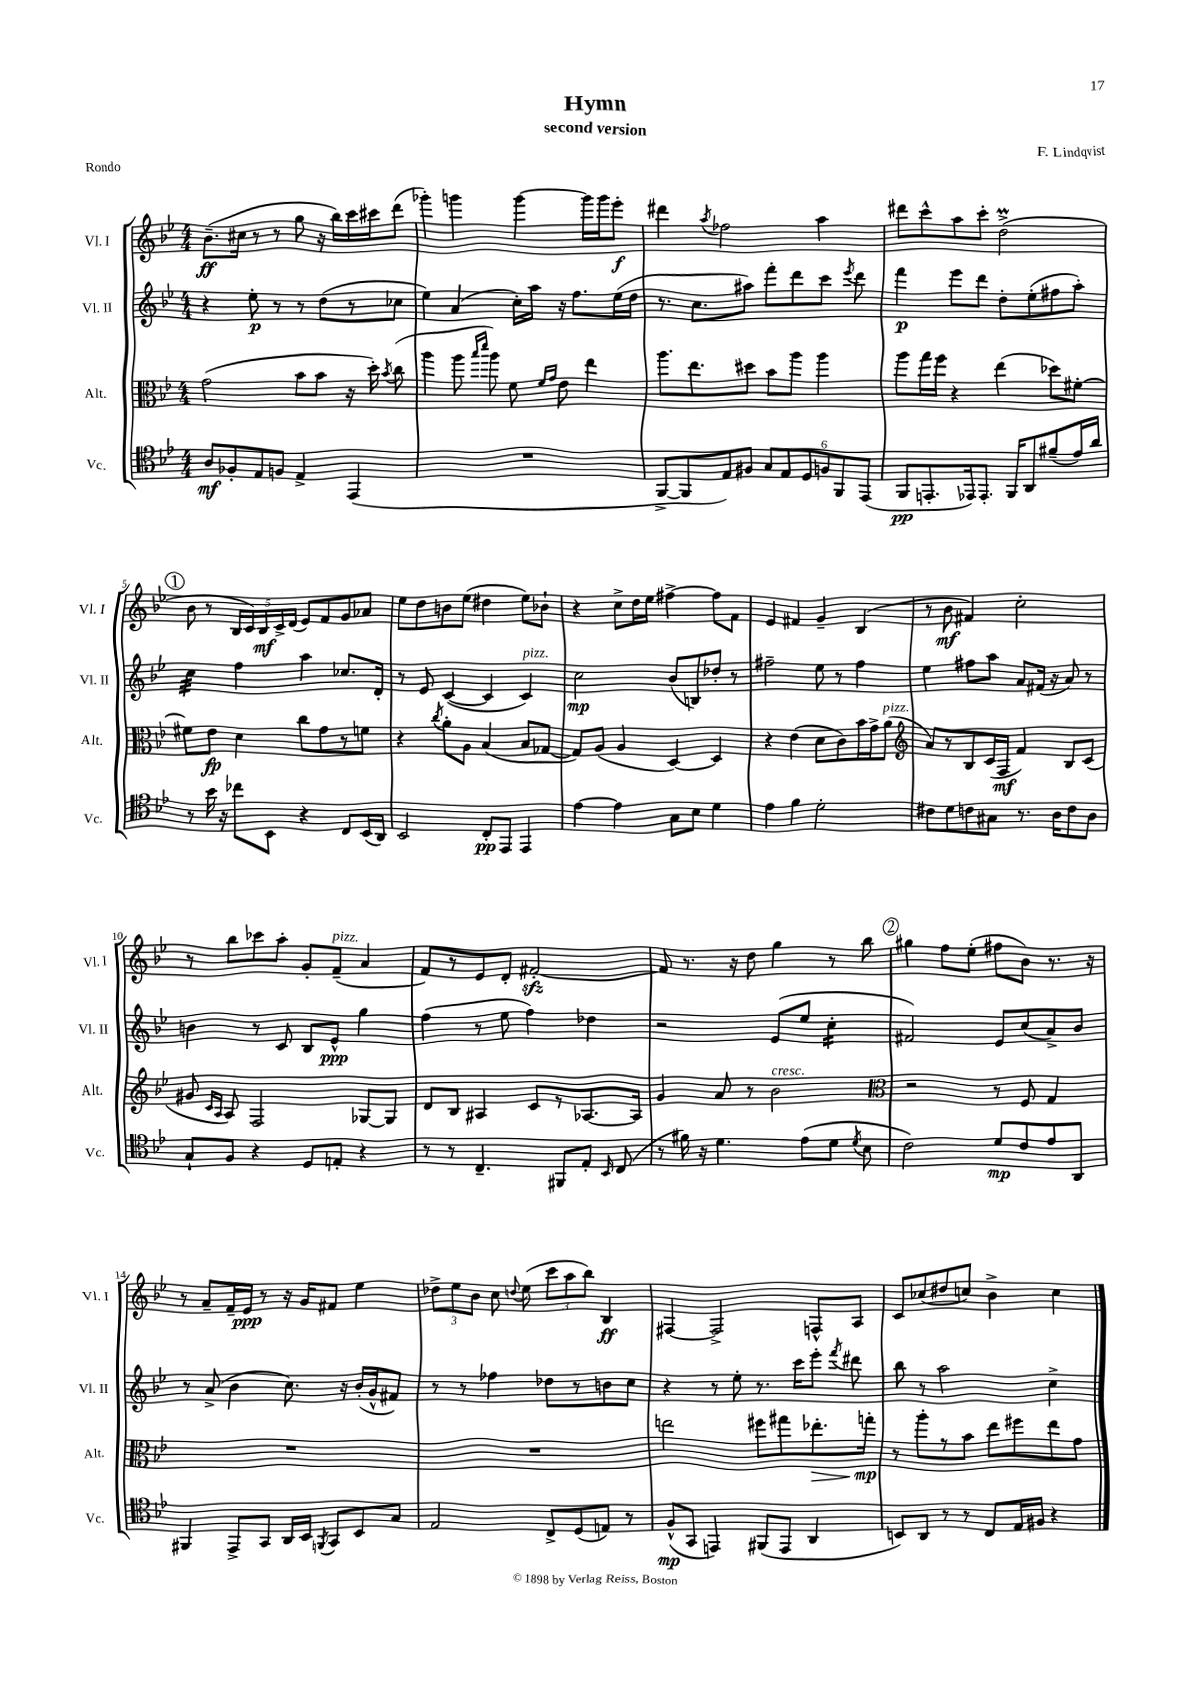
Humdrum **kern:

**kern	**kern	**kern	**kern
*staff4	*staff3	*staff2	*staff1
*clefC4	*clefC3	*clefG2	*clefG2
*k[b-e-]	*k[b-e-]	*k[b-e-]	*k[b-e-]
*M4/4	*M4/4	*M4/4	*M4/4
8A	(2g	4r	(8.b-~
8F-'	.	.	.
.	.	.	16cc#
8E-	.	8ee-'	8r
8F	.	8r	8r
4E-^	8b-	8r	8gg
.	8b-	(8dd	16r
.	.	.	16bb-)
(4EE-	16r	8r	16ccc
.	16dd')	.	16ccc#
.	8qb-	.	.
.	(8cc	8cc-	(8ddd
=	=	=	=
1r	4aa	4ee-)	4ggg-')
.	8aa	(4a	4ggg
.	16qqbb-	.	.
.	16qqddd	.	.
.	8aa)	.	.
.	8f	16cc')	[4ggg
.	.	16aa	.
.	16qqf	.	.
.	16qqg	.	.
.	8e-	16r	.
.	.	8.ff	.
.	4ee-	.	16ggg]
.	.	.	16ggg
.	.	(16ee-	8eee-'
.	.	16dd	.
=	=	=	=
[8FF^	8.aa	8.r	4ddd#
8FF]	.	.	.
.	8.ee-	8.cc	.
.	.	.	8qaa
8E-)	.	.	2ff-
8F#	8dd#	8aa#)	.
12G	8b-	8fff'	.
12E-	.	.	.
.	8aa	8ddd	.
12D	.	.	.
12F	4aa	8ccc	4aa
12FF	.	.	.
.	.	8qeee-	.
.	.	8ddd	.
(12EE-	.	.	.
=	=	=	=
8FF	8aa	4fff	8ddd#
8.EE'	16gg	.	8ccc^^
.	16ff	.	.
.	4r	8eee-	8aa
16EE-)	.	.	.
8.EE-'	.	8ddd	8ccc'
.	(4ee-	8dd'	(2dd^
16FF	.	.	.
8AA	.	(8ee-'	.
(8f#~	8dd-)	8ff#	.
16e-)	[8f#'	8aa')	.
16a	.	.	.
=	=	=	=
8r	8f#]	4cc	8b-
16b-	8e-	.	8r
16r	.	.	.
8cc-	4d	4ff	20B-
.	.	.	20c)
.	.	.	20B-
8BB-	.	.	.
.	.	.	20c^
.	.	.	(20d
4r	8cc	4aa	8e-)
.	8g	.	8f
8C	8r	8.cc-	8g
(16BB-	8f	.	8a-
16AA)	.	16d'	.
=	=	=	=
2BB-	4r	8r	8ee-
.	.	8e-	8dd
.	8qcc	.	.
.	8a'	([4c	8b
.	8A	.	(8ee-
8C'	(4B-	4c]	4dd#
8EE-	.	.	.
4EE-	8B-	4c)	8ee-)
.	[8G-	.	8b-`
=	=	=	=
[4e-	8G-])	2cc	4r
.	(8A	.	.
4e-]	4A	.	8cc^
.	.	.	16dd
.	.	.	16ee-
8G	[4D)	(8b-	[4ff#^
8B-	.	8B)	.
4d	4D]	8dd-'	8ff#]
.	.	8r	8f
=	=	=	=
4e-	4r	2ff#~	4e-
4f	(4e-	.	4f#
2d'	8d	8ee-	4g~
.	8c)	8r	.
.	16b-	4ff#	(4B-
.	16g^	.	.
.	(8a	.	.
=	=	=	=
*	*clefG2	*	*
8c#	8a)	4ee-	8r
8d	8r	.	8b-
8c	8B-	8ff#	4f#)
8G#	(16c	8aa	.
.	16F	.	.
8.r	4f)	8a	2cc'
.	.	(16f#	.
16A	.	16r	.
8c	8B-	8a)	.
8A	(8c	8r	.
=	=	=	=
8G`	8g#	4b	8r
.	16qqc	.	.
.	16qqA	.	.
8F	8A)	.	8bb-
4r	2F	8r	8ccc-
.	.	8c	8aa'
8D	.	8B-	8g'
8E'	.	8e-^^	(8f~
4r	[8G-	4gg	4a
.	8G-]	.	.
=	=	=	=
8r	8d	(4ff	8f)
8r	8B-	.	8r
4.C~	4A#	8r	8e-
.	.	8ee-	8d'
.	8c	4ff)	[2f#'
8FF#	8r	.	.
8E-'	[8.A-	4dd-	.
16qqBB-	.	.	.
(8C	.	.	.
.	16A-]	.	.
=	=	=	=
8r	4g	2r	8f#]
16f#)	.	.	8.r
16r	.	.	.
4.d	8a	.	.
.	.	.	16r
.	8r	.	8dd
.	2b-	(8e-	4gg
(8e-	.	8ee-	.
8d	.	4cc'	8r
8qd	.	.	.
8B-	.	.	8bb-
=	=	=	=
*	*clefC3	*	*
2c)	2r	2f#)	4gg#
.	.	.	8ff
.	.	.	(8ee-'
8d	8r	8e-	8ff#
8c	8F	(8cc	8b-)
8e-	4G	8a^)	8.r
8AA	.	8b-	.
.	.	.	16r
=	=	=	=
4FF#	1r	8r	8r
.	.	(8a^	8a~
8EE-^	.	4b-	16f~
.	.	.	16e-
8GG	.	.	8r
16AA	.	8.cc)	16r
16BB-	.	.	16g
8qFF	.	.	.
8GG	.	.	8f#
.	.	16r	.
8BB-	.	(16b-'	4ee-
.	.	16g^^	.
8G	.	8f#)	.
=	=	=	=
2E-	1r	8r	12dd-^
.	.	.	12ee-
.	.	8r	.
.	.	.	12b-
.	.	4ff-	8cc
.	.	.	8qqdd
.	.	.	(8ee-
8C^	.	8dd-	12ccc
.	.	.	12aa
(8D	.	8r	.
.	.	.	12bb-)
8E)	.	8b	4B-
8r	.	8cc	.
=	=	=	=
(8F^^	2ee	4r	[4F#
8GG	.	.	.
4EE)	.	8r	2F#^]
.	.	8ee-'	.
(8FF#	8ff#	8.r	.
8EE	8gg#	.	.
.	.	16ccc	.
4AA	8.ee-'	8eee-'	8F^^
.	.	8qfff	.
.	.	8ddd#	8A
.	16gg'	.	.
=	=	=	=
8BB)	8r	8bb-	8c
8AA	8aa'	8r	(8cc-
8r	8r	2aa	8dd#
8r	8b-	.	8cc)
8C	8ee-	.	4b-^
16E-	8ff#	.	.
16F#	.	.	.
4r	8ee-	4cc^	4cc
.	8g	.	.
==	==	==	==
*-	*-	*-	*-
